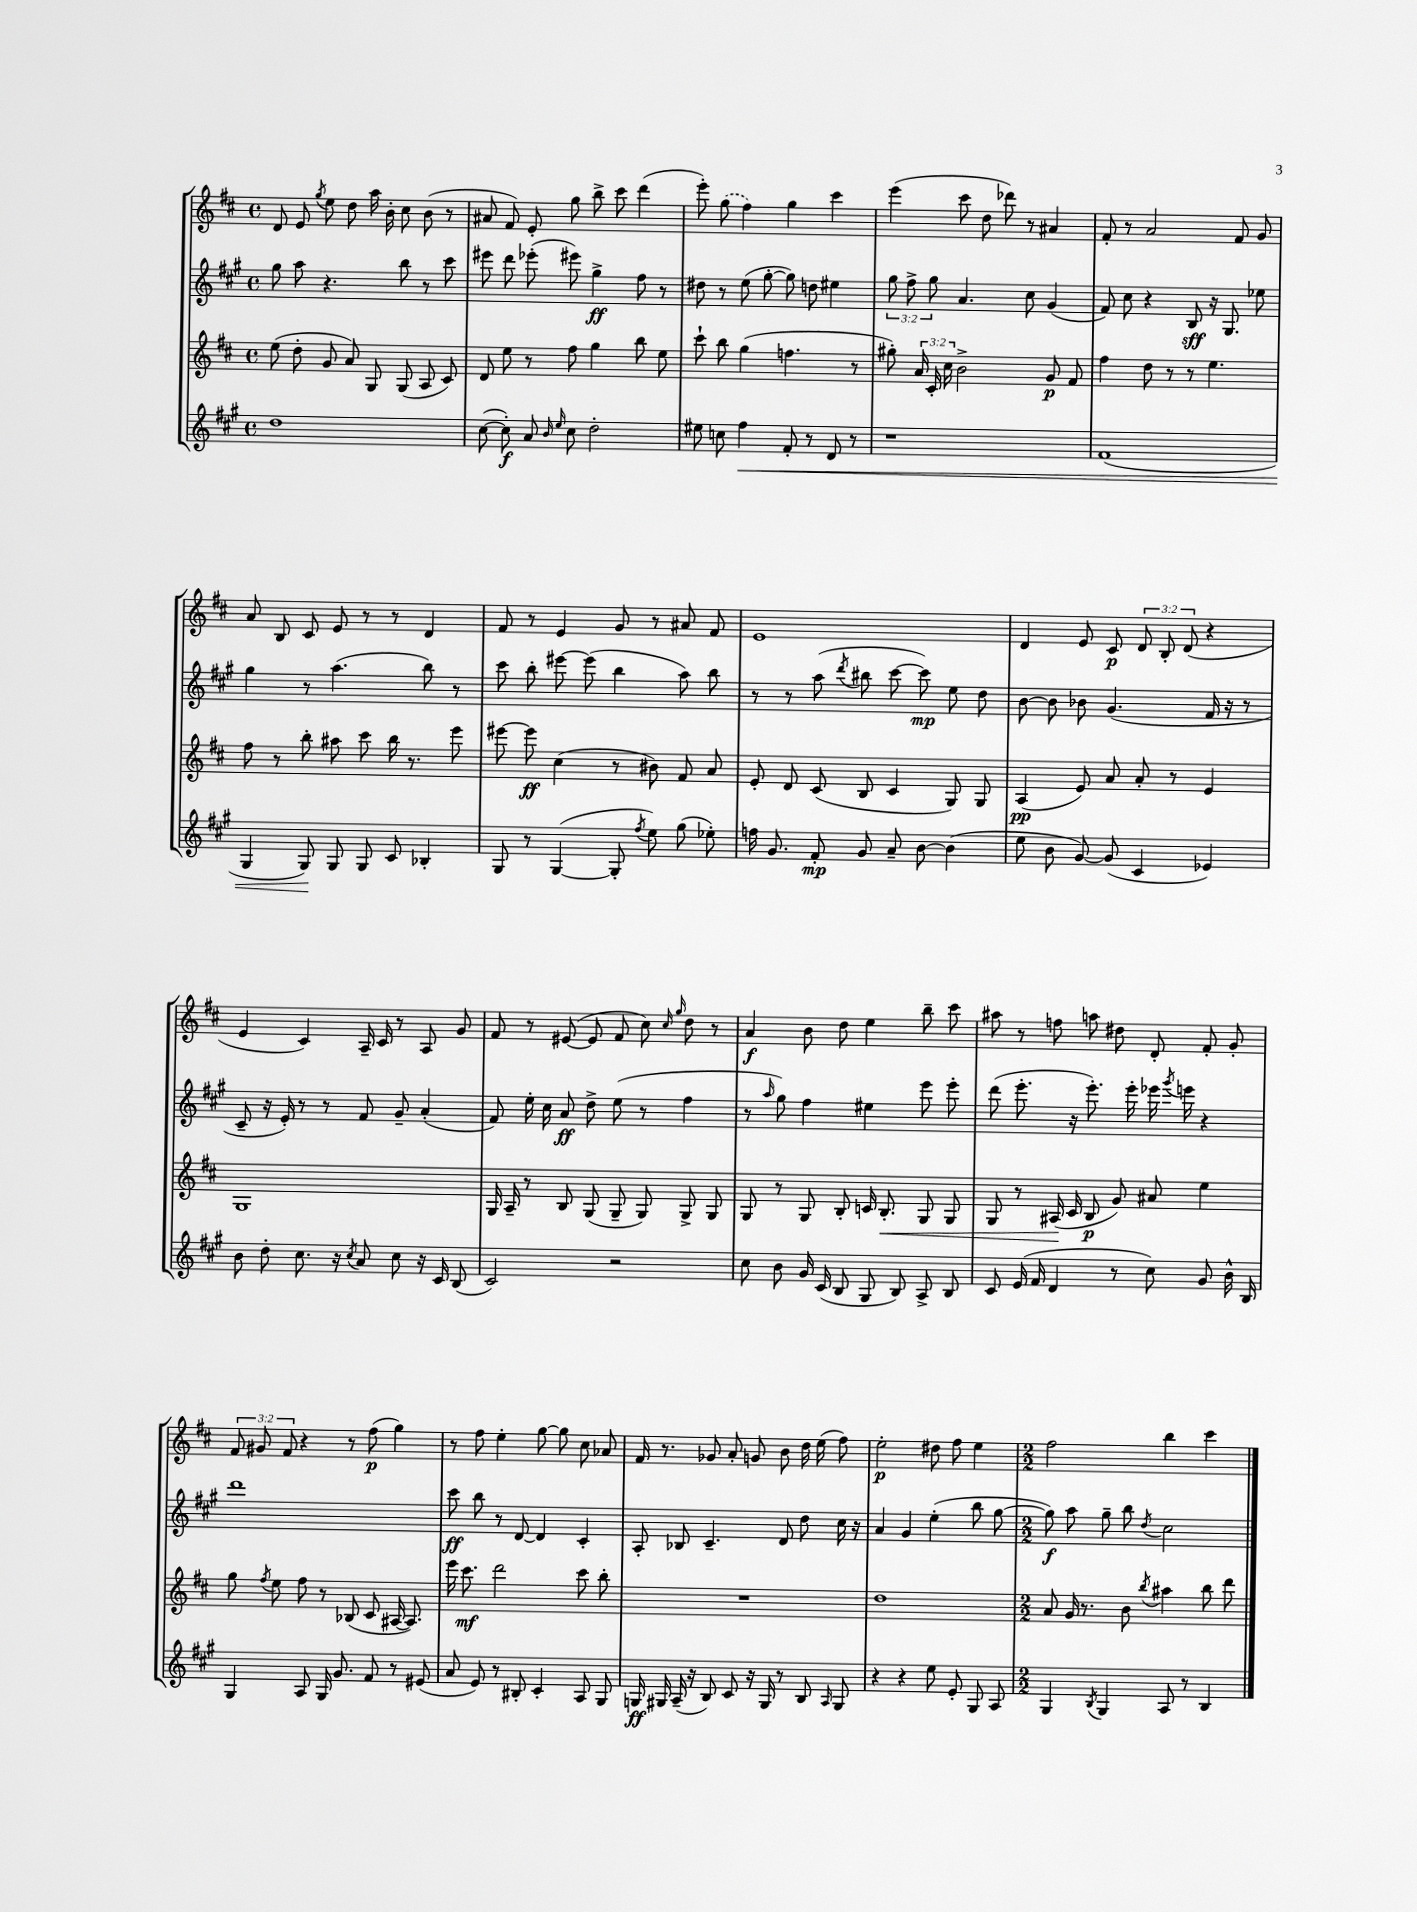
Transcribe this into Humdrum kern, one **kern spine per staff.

**kern	**dynam	**kern	**dynam	**kern	**dynam	**kern	**dynam
*part4	*part4	*part3	*part3	*part2	*part2	*part1	*part1
*staff4	*staff4	*staff3	*staff3	*staff2	*staff2	*staff1	*staff1
*clefG2	*	*clefG2	*	*clefG2	*	*clefG2	*
*k[f#c#g#]	*	*k[f#c#]	*	*k[f#c#g#]	*	*k[f#c#]	*
*M4/4	*	*M4/4	*	*M4/4	*	*M4/4	*
*met(c)	*	*met(c)	*	*met(c)	*	*met(c)	*
=24	=24	=24	=24	=24	=24	=24	=24
1dd	.	(8ee\	.	8gg#\	.	8d/	.
.	.	8dd'\	.	8aa\	.	8e/	.
.	.	.	.	.	.	8qgg/	.
.	.	8g/	.	4.r	.	8ee\	.
.	.	8a/)	.	.	.	8dd\	.
.	.	8G/	.	.	.	16aa\	.
.	.	.	.	.	.	16b'\	.
.	.	(8G/	.	8bb\	.	8cc#\	.
.	.	8A/	.	8r	.	(8b\	.
.	.	8c#/)	.	8ccc#\	.	8r	.
=25	=25	=25	=25	=25	=25	=25	=25
([8cc#\	.	8d/	.	8eee#X\	.	8a#X/	.
8cc#'\])	f	8ee\	.	8ddd\	.	8f#/)	.
8a/	.	8r	.	(8eee-X'\	.	8e'/	.
16qqb/	.	.	.	.	.	.	.
16qqee/	.	.	.	.	.	.	.
8cc#\	.	8ff#\	.	8eee#X\)	.	8gg\	.
2dd'\	.	4gg\	.	4gg#^\	ff	8bb^\	.
.	.	.	.	.	.	8ccc#\	.
.	.	8bb\	.	8ff#\	.	(4ddd\	.
.	.	8ee\	.	8r	.	.	.
=26	=26	=26	=26	=26	=26	=26	=26
8ee#X\	.	8ccc#`\	.	8dd#X\	.	8eee'\)	.
8ccn\	.	8bb\	.	8r	.	(8gg\	.
!	!LO:HP:b	!	!	!	!	!	!
4ff#\	<	(4gg\	.	(8ee\	.	4ff#\)	.
.	.	.	.	[8gg#'\	.	.	.
8f#'/	.	4.ffn\	.	8gg#\])	.	4gg\	.
8r	.	.	.	8ddn\	.	.	.
8d/	.	.	.	4ee#X\	.	4ccc#\	.
8r	.	8r	.	.	.	.	.
=27	=27	=27	=27	=27	=27	=27	=27
1r	.	8gg#X'\)	.	12gg#\	.	(4eee\	.
.	.	.	.	12ff#^\	.	.	.
.	.	24a/	.	.	.	.	.
.	.	24c#'/	.	12gg#\	.	.	.
.	.	24cc#\	.	.	.	.	.
.	.	2b^\	.	4.a/	.	8ccc#\	.
.	.	.	.	.	.	8dd\	.
.	.	.	.	.	.	8ddd-X\)	.
.	.	.	.	8cc#\	.	8r	.
.	.	8g/	p	(4g#/	.	4a#X/	.
.	.	8f#/	.	.	.	.	.
=28	=28	=28	=28	=28	=28	=28	=28
(1f#	.	4ff#\	.	8f#/)	.	8f#'/	.
.	.	.	.	8cc#\	.	8r	.
.	.	8dd\	.	4r	.	2a/	.
.	.	8r	.	.	.	.	.
.	.	8r	.	8B/	sff	.	.
.	.	4.ee\	.	16r	.	.	.
.	.	.	.	8.G#/	.	.	.
.	.	.	.	.	.	8f#/	.
.	.	.	.	8ee-X\	.	8g/	.
!!LO:LB:g=z
=29	=29	=29	=29	=29	=29	=29	=29
4G#/	.	8ff#\	.	4gg#\	.	8a/	.
.	.	8r	.	.	.	8B/	.
8G#/)	.	8bb'\	.	8r	.	8c#/	.
8G#/	[	8aa#X\	.	(4.aa\	.	8e/	.
8G#/	.	8ccc#\	.	.	.	8r	.
8c#/	.	16bb\	.	.	.	8r	.
.	.	8.r	.	.	.	.	.
4B-X'/	.	.	.	8bb\)	.	4d/	.
.	.	8eee\	.	8r	.	.	.
=30	=30	=30	=30	=30	=30	=30	=30
8G#/	.	[8eee#X\	.	8ccc#\	.	8f#/	.
8r	.	8eee#\]	ff	8bb'\	.	8r	.
([4G#/	.	(4cc#\	.	[8eee#X\	.	4e/	.
.	.	.	.	(8eee#\]	.	.	.
8G#'/]	.	8r	.	4bb\	.	8g/	.
8qff#/	.	.	.	.	.	.	.
8ee\)	.	8b#X\)	.	.	.	8r	.
(8gg#\	.	8f#/	.	8aa\)	.	8a#X/	.
8ee-X'\)	.	8a/	.	8bb\	.	8f#/	.
=31	=31	=31	=31	=31	=31	=31	=31
16ffn\	.	8e'/	.	8r	.	1e	.
8.g#/	.	.	.	.	.	.	.
.	.	8d/	.	8r	.	.	.
8f#'/	mp	(8c#/	.	(8aa\	.	.	.
.	.	.	.	8qddd/	.	.	.
8g#/	.	8B/	.	8bb#X\	.	.	.
8a~/	.	4c#/	.	[8ccc#\	.	.	.
[8b\	.	.	.	8ccc#\])	mp	.	.
(4b\]	.	8G/)	.	8ee\	.	.	.
.	.	8G/	.	8dd\	.	.	.
=32	=32	=32	=32	=32	=32	=32	=32
8ee\	.	(4A/	pp	[8b\	.	4d/	.
8b\	.	.	.	8b\]	.	.	.
[8g#/)	.	8e/)	.	8b-X\	.	8e/	.
(8g#/]	.	8a/	.	(4.g#/	.	8c#/	p
4c#/	.	8a'/	.	.	.	12d/	.
.	.	.	.	.	.	12B'/	.
.	.	8r	.	.	.	.	.
.	.	.	.	.	.	(12d/	.
4e-X/)	.	4e/	.	16f#/	.	4r	.
.	.	.	.	16r	.	.	.
.	.	.	.	8r	.	.	.
!!LO:LB:g=z
=33	=33	=33	=33	=33	=33	=33	=33
8b\	.	1G	.	8c#~/	.	4e/	.
8dd'\	.	.	.	16r	.	.	.
.	.	.	.	16e'/)	.	.	.
8.cc#\	.	.	.	8r	.	4c#/)	.
.	.	.	.	8r	.	.	.
16r	.	.	.	.	.	.	.
8qcc#/	.	.	.	.	.	.	.
8a/	.	.	.	8f#/	.	16A~/	.
.	.	.	.	.	.	16c#/	.
8cc#\	.	.	.	8g#~/	.	8r	.
16r	.	.	.	(4a'/	.	8A/	.
16c#/	.	.	.	.	.	.	.
(8B/	.	.	.	.	.	8g/	.
=34	=34	=34	=34	=34	=34	=34	=34
2c#/)	.	16G/	.	8f#/)	.	8f#/	.
.	.	16A~/	.	.	.	.	.
.	.	8r	.	16ee'\	.	8r	.
.	.	.	.	16cc#\	.	.	.
.	.	8B/	.	8a/	ff	([8e#X/	.
.	.	(8G/	.	8dd^\	.	8e#/]	.
2r	.	8G~/	.	(8ee\	.	8f#/	.
.	.	8G/)	.	8r	.	8cc#\)	.
.	.	.	.	.	.	16qqcc#/	.
.	.	.	.	.	.	16qqgg/	.
.	.	8G^/	.	4ff#\	.	8dd\	.
.	.	8G/	.	.	.	8r	.
=35	=35	=35	=35	=35	=35	=35	=35
8cc#\	.	8G/	.	8r	.	4a/	f
.	.	.	.	16qqaa/	.	.	.
8b\	.	8r	.	8gg#\)	.	.	.
16g#/	.	8G/	.	4ff#\	.	8b\	.
(16c#/	.	.	.	.	.	.	.
8B/	.	8B'/	.	.	.	8dd\	.
8G#/	.	16cn/	.	4ee#X\	.	4ee\	.
!	!	!	!LO:HP:b	!	!	!	!
.	.	8.B'/	<	.	.	.	.
8B/)	.	.	.	.	.	.	.
8A^/	.	8G/	.	8eee\	.	8bb~\	.
8B/	.	8G/	.	8eee'\	.	8ccc#\	.
=36	=36	=36	=36	=36	=36	=36	=36
8c#/	.	8G/	.	(8ddd\	.	8aa#X\	.
(16e/	.	8r	.	8.eee'\	.	8r	.
16f#/	.	.	.	.	.	.	.
4d/	.	(16A#X/	.	.	.	8ffn\	.
.	.	16c#/	[	16r	.	.	.
.	.	8B/	p	8.eee'\)	.	8aan\	.
8r	.	8g/)	.	.	.	8dd#X\	.
.	.	.	.	16eee'\	.	.	.
8cc#\)	.	8a#X/	.	16eee-X\	.	8d'/	.
.	.	.	.	8qggg#/	.	.	.
.	.	.	.	16eeen\	.	.	.
8g#/	.	4ee\	.	4r	.	8f#'/	.
16b^^\	.	.	.	.	.	8g'/	.
16B/	.	.	.	.	.	.	.
!!LO:LB:g=z
=37	=37	=37	=37	=37	=37	=37	=37
4G#/	.	8gg\	.	1ddd	.	12f#/	.
.	.	.	.	.	.	12g#X/	.
.	.	8qff#/	.	.	.	.	.
.	.	8ee\	.	.	.	.	.
.	.	.	.	.	.	12f#/	.
8A/	.	8ff#\	.	.	.	4r	.
16G#/	.	8r	.	.	.	.	.
8.g#/	.	.	.	.	.	.	.
.	.	(8B-X/	.	.	.	8r	.
8f#/	.	8c#/	.	.	.	(8ff#\	p
8r	.	[16A#X/	.	.	.	4gg\)	.
.	.	8.A#/])	.	.	.	.	.
(8e#X/	.	.	.	.	.	.	.
=38	=38	=38	=38	=38	=38	=38	=38
8a/	.	16eee\	.	8ccc#\	ff	8r	.
.	.	8.ccc#\	mf	.	.	.	.
8e/)	.	.	.	8bb\	.	8ff#\	.
8r	.	2ddd\	.	8r	.	4ee'\	.
8B#X'/	.	.	.	[8d/	.	.	.
4c#'/	.	.	.	4d/]	.	[8gg\	.
.	.	.	.	.	.	8gg\]	.
8A/	.	8ccc#\	.	4c#'/	.	8cc#\	.
8G#/	.	8bb'\	.	.	.	8a-X/	.
=39	=39	=39	=39	=39	=39	=39	=39
16Gn/	ff	1r	.	8A'/	.	16f#/	.
16G#X/	.	.	.	.	.	8.r	.
(16A~/	.	.	.	8B-X/	.	.	.
16r	.	.	.	.	.	.	.
8B/)	.	.	.	4.c#~/	.	8g-X/	.
8c#/	.	.	.	.	.	8a'/	.
16r	.	.	.	.	.	8gn/	.
16G#/	.	.	.	.	.	.	.
8r	.	.	.	8d/	.	8b\	.
8B/	.	.	.	8dd\	.	16dd\	.
.	.	.	.	.	.	(16ee\	.
16qqA/	.	.	.	.	.	.	.
8G#/	.	.	.	16cc#\	.	8ff#\)	.
.	.	.	.	16r	.	.	.
=40	=40	=40	=40	=40	=40	=40	=40
4r	.	1dd	.	4a/	.	2ee'\	p
4r	.	.	.	4g#/	.	.	.
8ee\	.	.	.	(4ee'\	.	8dd#X\	.
8e'/	.	.	.	.	.	8ff#\	.
8G#/	.	.	.	8bb\	.	4ee\	.
8A/	.	.	.	[8gg#\	.	.	.
=41	=41	=41	=41	=41	=41	=41	=41
*M2/2	*	*M2/2	*	*M2/2	*	*M2/2	*
4G#/	.	8a/	.	8gg#\])	f	2ff#\	.
.	.	16g/	.	8aa\	.	.	.
.	.	8.r	.	.	.	.	.
8qB/	.	.	.	.	.	.	.
4G#/	.	.	.	8gg#~\	.	.	.
.	.	8b\	.	8bb\	.	.	.
.	.	8qbb/	.	8qdd/	.	.	.
8A/	.	4aa#X\	.	2cc#\	.	4bb\	.
8r	.	.	.	.	.	.	.
4B/	.	8bb\	.	.	.	4ccc#\	.
.	.	8ddd\	.	.	.	.	.
==	==	==	==	==	==	==	==
*-	*-	*-	*-	*-	*-	*-	*-
